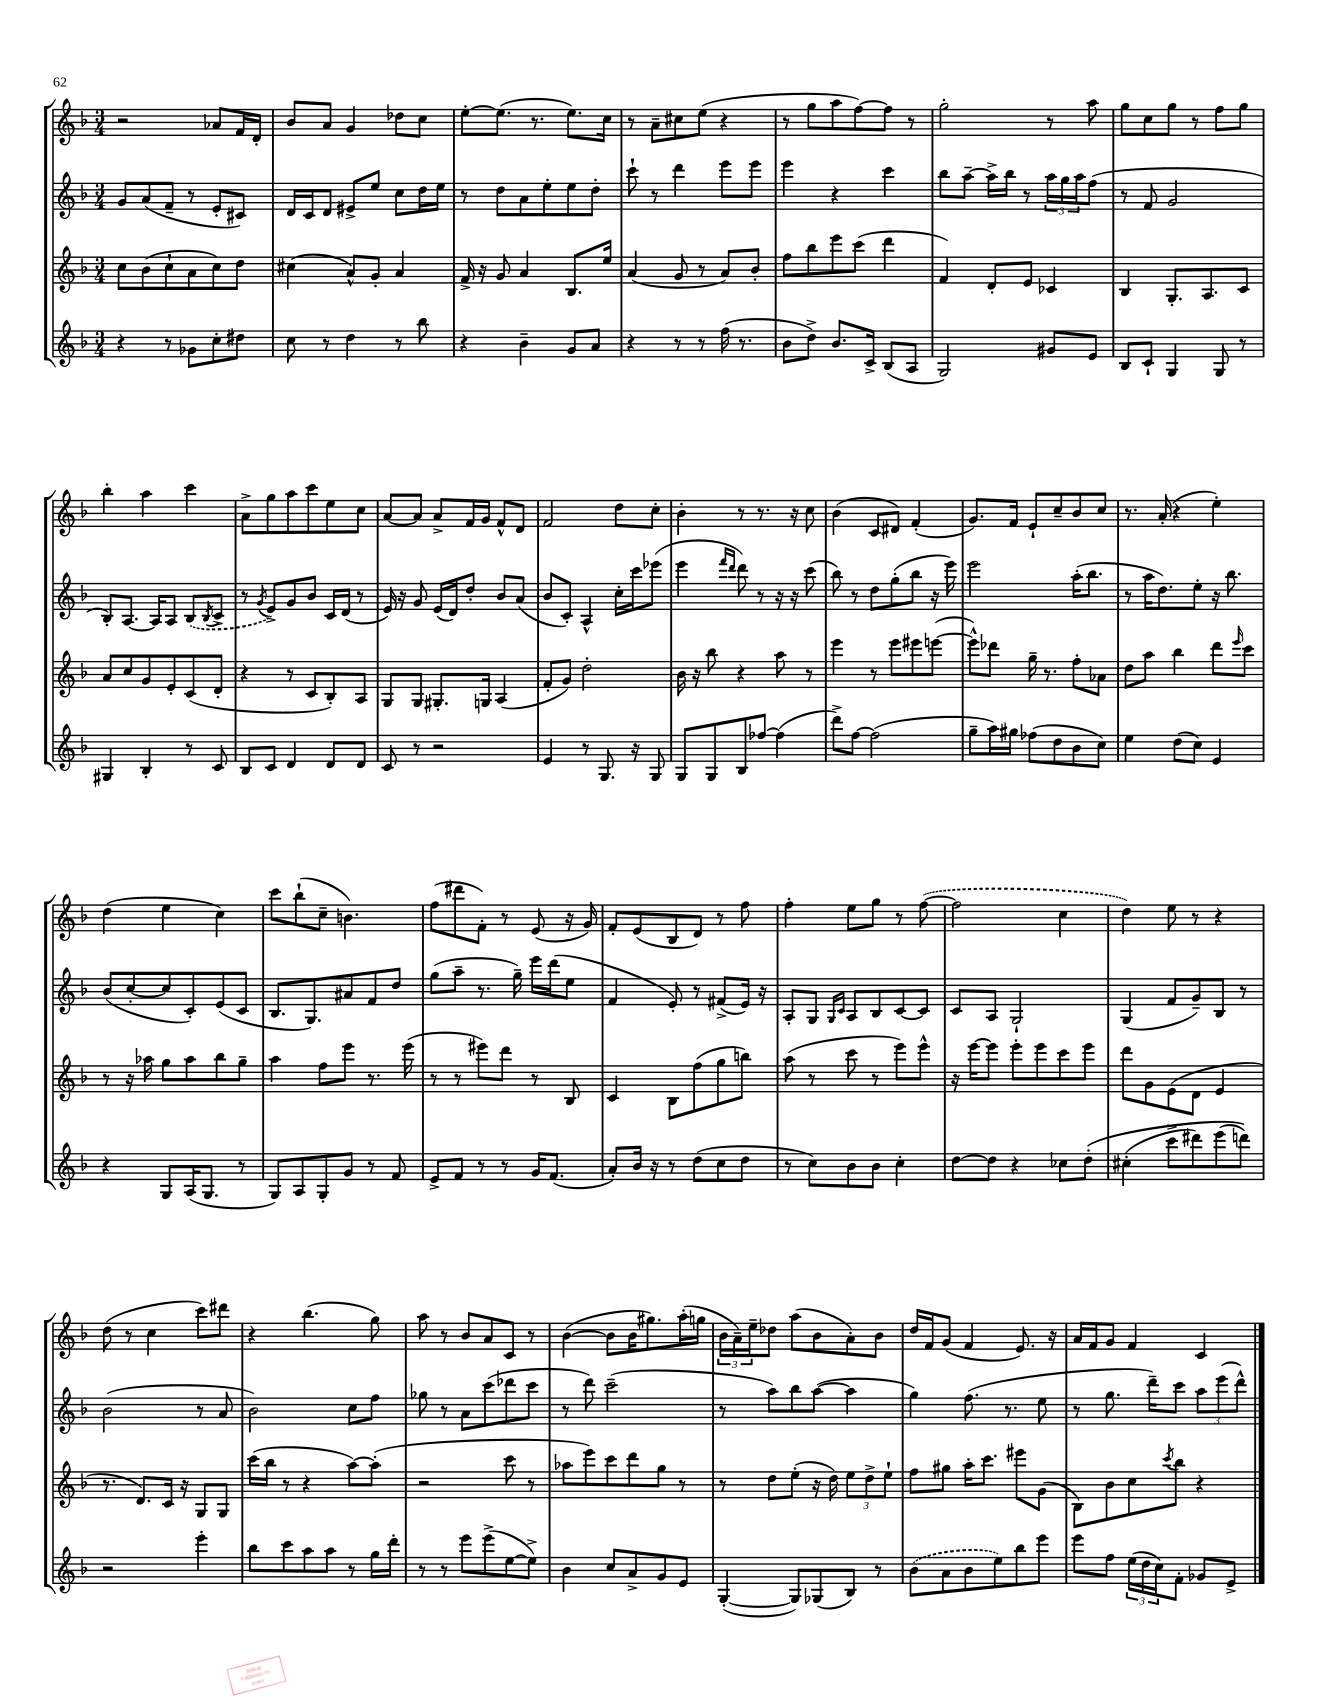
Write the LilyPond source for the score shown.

<<
\new StaffGroup <<
\new Staff = "s0" {
    \clef treble \key f \major \numericTimeSignature \time 3/4
    r2 aes'8 f'16 d'16-. |
    bes'8 a'8 g'4 des''8 c''8 |
    e''8~-. e''8.( r8. e''8.) c''16 |
    r8 a'8-- cis''8 e''8( r4 |
    r8 g''8 a''8 f''8~) f''8 r8 |
    g''2-. r8 a''8 |
    g''8 c''8 g''8 r8 f''8 g''8 |
    bes''4-. a''4 c'''4 |
    a'8-> g''8 a''8 c'''8 e''8 c''8 |
    a'8~ a'8 a'8-> f'16 g'16 f'8-^ d'8 |
    f'2 d''8 c''8-. |
    bes'4-. r8 r8. r16 c''8 |
    bes'4( c'8 dis'8) f'4-.( |
    g'8.) f'16 e'8-! c''8-- bes'8 c''8 |
    r8. a'16-.( r4 e''4-.) |
    d''4( e''4 c''4) |
    c'''8 bes''8-!( c''8-- b'4.) |
    f''8( dis'''8 f'8-.) r8 e'8( r16 g'16) |
    f'8-. e'8( bes8 d'8) r8 f''8 |
    f''4-. e''8 g''8 r8 \once \slurDashed f''8~( |
    f''2 c''4 |
    d''4) e''8 r8 r4 |
    d''8( r8 c''4 c'''8) dis'''8 |
    r4 bes''4.( g''8) |
    a''8 r8 bes'8 a'8 c'8 r8 |
    bes'4~( bes'8 bes'16 gis''8.) a''16-.( g''16 |
    \tuplet 3/2 { bes'16 a'16--) e''16-- } des''8 a''8( bes'8 a'8-.) bes'8 |
    d''16 f'16 g'8( f'4 e'8.) r16 |
    a'16 f'16 g'8 f'4 c'4 \bar "|." |
}
\new Staff = "s1" {
    \clef treble \key f \major \numericTimeSignature \time 3/4
    g'8 a'8( f'8-- r8 e'8-. cis'8) |
    d'16 c'16 d'8 eis'8-> e''8 c''8 d''16 e''16 |
    r8 d''8 a'8 e''8-. e''8 d''8-. |
    c'''8-! r8 d'''4 e'''8 e'''8 |
    e'''4 r4 c'''4 |
    bes''8 a''8~-- a''16-> bes''16 r8 \tuplet 3/2 { a''16 g''16 a''16 } f''8( |
    r8 f'8 g'2 |
    bes8-.) a8.~ a16 a8 \once \slurDashed bes8( \acciaccatura { bes8 } c'8-> |
    r8 \acciaccatura { g'8 } e'8->) g'8 bes'8 c'16 d'16( r8 |
    e'16) r16 g'8 e'16( d'16) d''8-. bes'8 a'8( |
    bes'8 c'8-.) a4-^ c''16-. c'''16 ees'''8( |
    e'''4 \grace { f'''16 d'''16 } d'''8) r8 r16 r16 c'''8( |
    bes''8) r8 d''8 g''8-.( bes''8 r16 e'''16) |
    e'''2 a''16-.( bes''8. |
    r8 a''16 d''8.) e''8-. r16 bes''8. |
    bes'8( c''8~-. c''8 c'8-.) e'8( c'8 |
    bes8. g8.) ais'8 f'8 d''8 |
    g''8( a''8-- r8. g''16--) e'''16 d'''16( e''8 |
    f'4 e'8-.) r8 fis'8->( e'16) r16 |
    a8-. g8 \grace { g16 c'16 } a8 bes8 c'8~ c'8 |
    c'8 a8 g2-! |
    g4( f'8 g'8--) bes8 r8 |
    bes'2( r8 a'8 |
    bes'2) c''8 f''8 |
    ges''8 r8 a'8 c'''8( des'''8 c'''8 |
    r8 d'''8) c'''2--( |
    r8 a''8) bes''8 a''8~( a''4 |
    g''4) f''8.( r8. e''8 |
    r8 g''8. d'''16--) c'''8 \tuplet 3/2 { a''8 e'''8( d'''8-^) } \bar "|." |
}
\new Staff = "s2" {
    \clef treble \key f \major \numericTimeSignature \time 3/4
    c''8 bes'8( c''8-! a'8 c''8) d''8 |
    cis''4( a'8-^) g'8-. a'4 |
    f'16-> r16 g'8 a'4 bes8. e''16 |
    a'4( g'8 r8 a'8) bes'8-. |
    f''8 bes''8 e'''8 c'''8( d'''4 |
    f'4) d'8-. e'8 ces'4 |
    bes4 g8.-. a8. c'8 |
    a'8 c''8 g'8 e'8-. c'8( d'8-. |
    r4 r8 c'8 bes8-.) a8 |
    g8 g8 gis8.-. g16 a4( |
    f'8-. g'8) d''2-. |
    bes'16 r16 bes''8 r4 a''8 r8 |
    e'''4 r8 e'''8 eis'''8 e'''8~( |
    e'''8-^) des'''8 g''16-- r8. f''8-. aes'8 |
    d''8 a''8 bes''4 d'''8 \grace { e'''16 } c'''8 |
    r8 r16 aes''16 g''8 aes''8 bes''8 g''8-- |
    a''4 f''8 e'''8 r8. e'''16( |
    r8 r8 eis'''8) d'''8 r8 bes8 |
    c'4 bes8 f''8( g''8 b''8) |
    a''8( r8 c'''8 r8 e'''8) e'''8-^ |
    r16 e'''16~ e'''8 e'''8-. e'''8 c'''8 e'''8 |
    d'''8 g'8 e'8( d'8 e'4 |
    r8. d'8.) c'16 r16 g8 g8 |
    c'''16( bes''16 r8 r4 a''8~) a''8-.( |
    r2 c'''8 r8 |
    aes''8 e'''8) c'''8 d'''8 g''8 r8 |
    r8 d''8 e''8-.( r16 d''16) \tuplet 3/2 { e''8 d''8-> e''8-! } |
    f''8 gis''8 a''16-. c'''8. eis'''8 g'8( |
    bes8) bes'8 c''8 \acciaccatura { c'''8 } bes''8 r4 \bar "|." |
}
\new Staff = "s3" {
    \clef treble \key f \major \numericTimeSignature \time 3/4
    r4 r8 ges'8 c''8-. dis''8 |
    c''8 r8 d''4 r8 bes''8 |
    r4 bes'4-- g'8 a'8 |
    r4 r8 r8 f''16( r8. |
    bes'8 d''8->) bes'8. c'16-> bes8( a8 |
    g2) gis'8 e'8 |
    bes8 c'8-! g4 g8 r8 |
    gis4 bes4-. r8 c'8 |
    bes8 c'8 d'4 d'8 d'8 |
    c'8 r8 r2 |
    e'4 r8 g8. r16 g8 |
    g8 g8 bes8 fes''8~ fes''4( |
    d'''8->) f''8~ f''2( |
    g''8-- a''16) gis''16 fes''8( d''8 bes'8 c''8) |
    e''4 d''8( c''8) e'4 |
    r4 g8 a16( g8. r8 |
    g8) a8 g8-. g'8 r8 f'8 |
    e'8-> f'8 r8 r8 g'16 f'8.( |
    a'8-.) bes'16 r16 r8 d''8( c''8 d''8 |
    r8 c''8) bes'8 bes'8 c''4-. |
    d''8~ d''8 r4 ces''8 d''8-.\( |
    cis''4-.( c'''8-> dis'''8) e'''8( d'''8)\) |
    r2 e'''4-. |
    bes''8 c'''8 a''8 a''8 r8 g''16 d'''16-. |
    r8 r8 e'''8 e'''8->( e''8~ e''8->) |
    bes'4 c''8 a'8-> g'8 e'8 |
    g4~-.( g8) ges8( bes8) r8 |
    \once \slurDashed bes'8( a'8 bes'8 e''8) bes''8 e'''8 |
    e'''8 f''8 \tuplet 3/2 { e''16( d''16 c''16) } f'8-. ges'8 e'8-> \bar "|." |
}
>>
>>
\layout { \context { \Score \remove "Bar_number_engraver" } }
